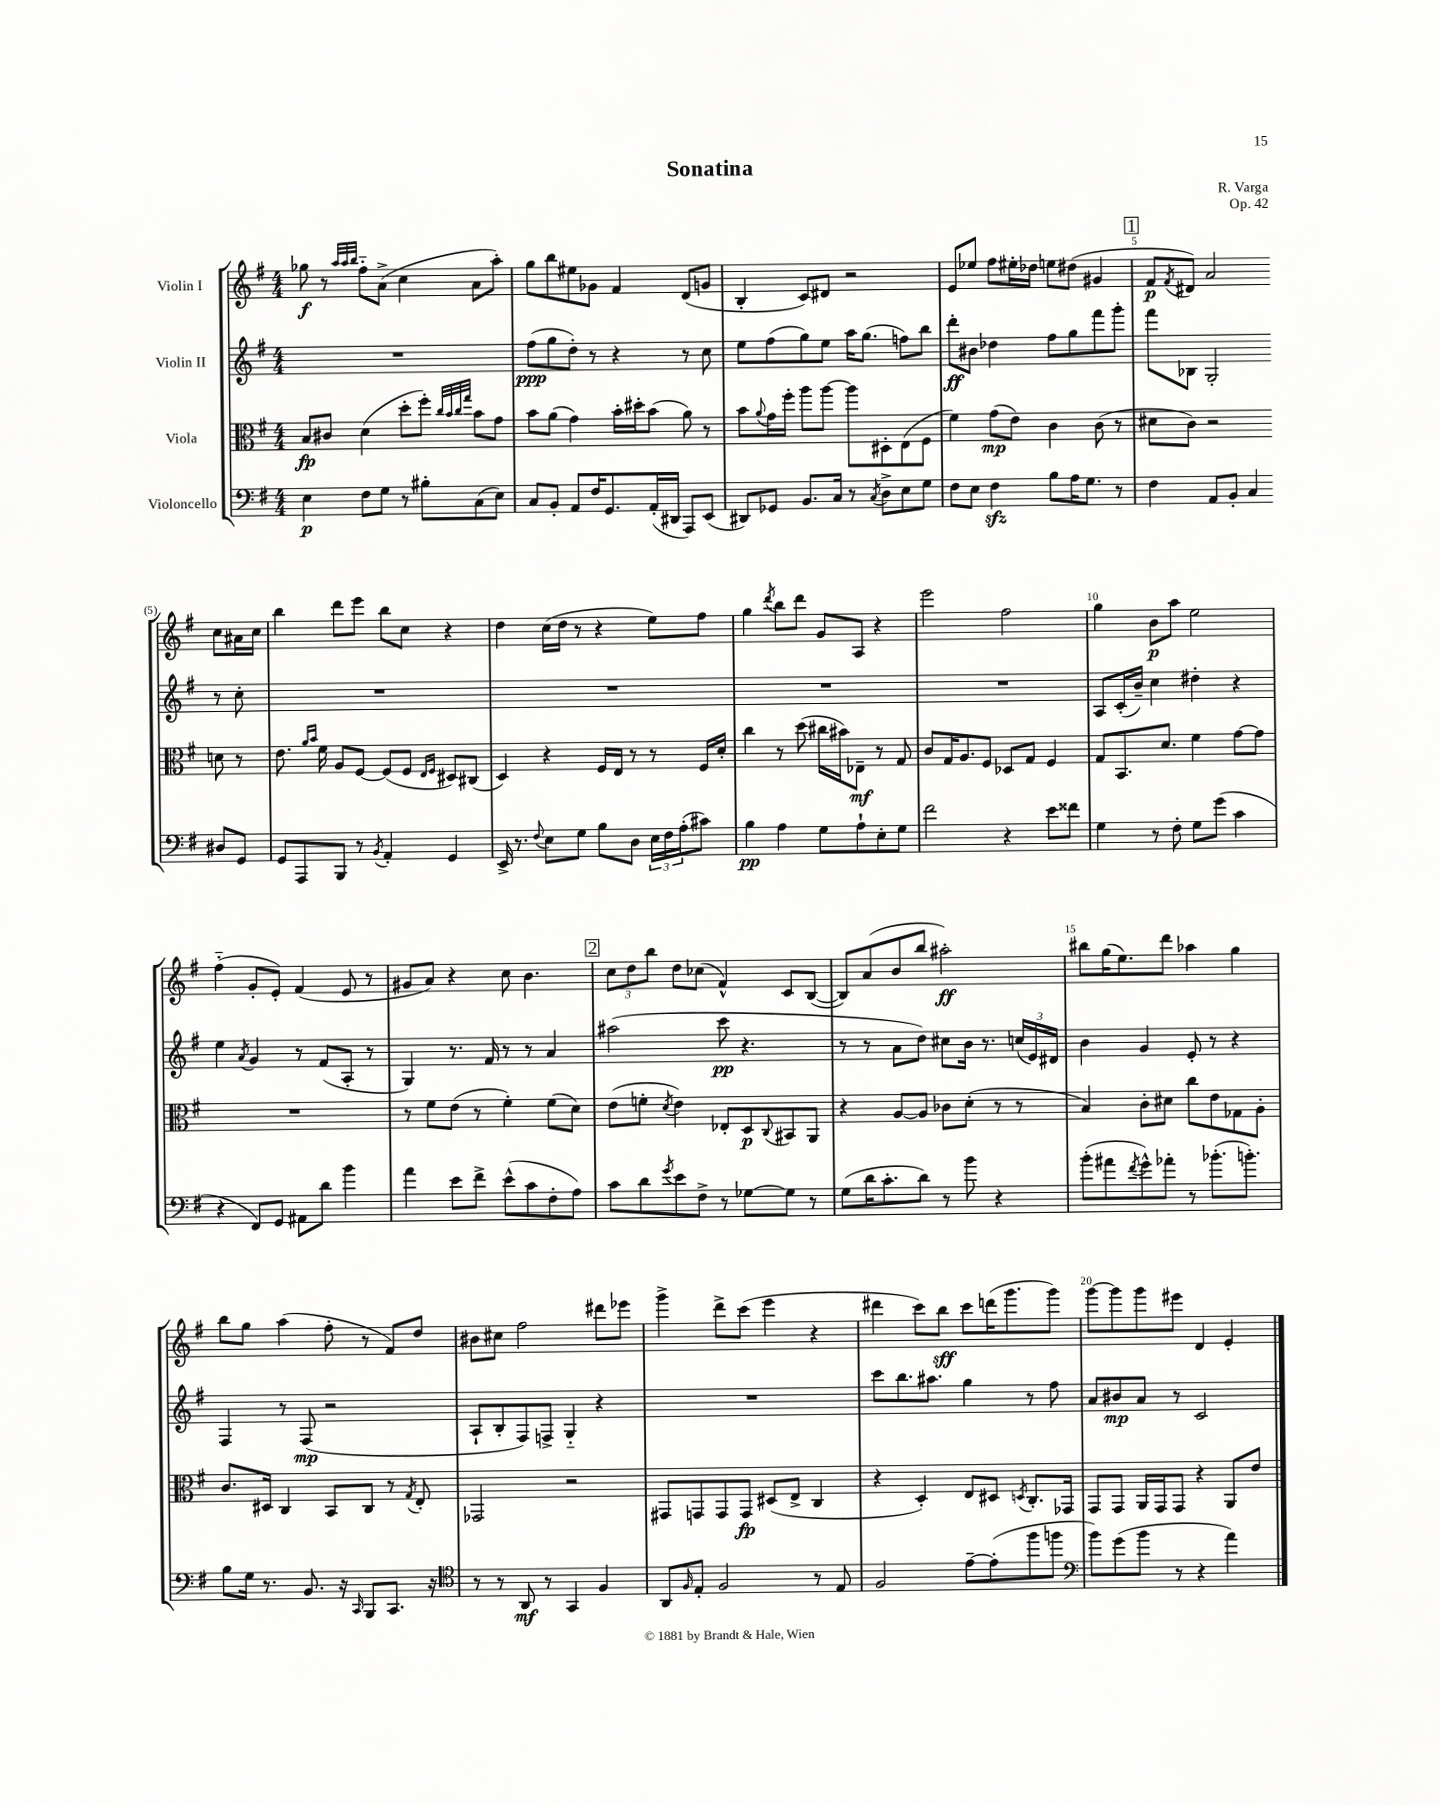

**kern	**dynam	**kern	**dynam	**kern	**dynam	**kern	**dynam
*part4	*part4	*part3	*part3	*part2	*part2	*part1	*part1
*staff4	*staff4	*staff3	*staff3	*staff2	*staff2	*staff1	*staff1
*I"Violoncello	*	*I"Viola	*	*I"Violin II	*	*I"Violin I	*
*clefF4	*	*clefC3	*	*clefG2	*	*clefG2	*
*k[f#]	*	*k[f#]	*	*k[f#]	*	*k[f#]	*
*M4/4	*	*M4/4	*	*M4/4	*	*M4/4	*
=1	=1	=1	=1	=1	=1	=1	=1
4E\	p	8B/L	fp	1r	.	8gg-X\	f
.	.	8c#X/J	.	.	.	8r	.
.	.	.	.	.	.	32qqaa/LLL	.
.	.	.	.	.	.	32qqaa/	.
.	.	.	.	.	.	32qqbb/JJJ	.
8F#\L	.	(4d\	.	.	.	8ff#\L	.
8G\J	.	.	.	.	.	(8a^\J	.
8r	.	8dd'\L	.	.	.	4cc\	.
8B#X'\L	.	8ff#'\J)	.	.	.	.	.
.	.	32qqcc/LLL	.	.	.	.	.
.	.	32qqb/	.	.	.	.	.
.	.	32qqcc/	.	.	.	.	.
.	.	32qqgg/JJJ	.	.	.	.	.
(8C\	.	8b\L	.	.	.	8a\L	.
8E\J)	.	8g\J	.	.	.	8aa'\J)	.
=2	=2	=2	=2	=2	=2	=2	=2
8C/L	.	8b\L	.	(8ff#\L	ppp	8gg\L	.
8BB'/J	.	(8a\J	.	8gg\	.	8bb\	.
8AA/L	.	4g\)	.	8dd'\J)	.	8ee#X\	.
16F#/K	.	.	.	8r	.	8g-X\J	.
8.GG/	.	.	.	.	.	.	.
.	.	16b'\LL	.	4r	.	4f#/	.
.	.	16dd#X'\J	.	.	.	.	.
(16AA'/L	.	(8b\J	.	.	.	.	.
16DD#X/JJ	.	.	.	.	.	.	.
8AAA/L)	.	8a\)	.	8r	.	(8d/L	.
(8EE/J	.	8r	.	8cc\	.	8gn/J	.
=3	=3	=3	=3	=3	=3	=3	=3
8DD#X/L)	.	8b\L	.	8ee\L	.	4B'/	.
.	.	8qqa/	.	.	.	.	.
8GG-X/J	.	16g\L	.	(8ff#\	.	.	.
.	.	16ff#'\JJ	.	.	.	.	.
8.BB/L	.	8aa\L	.	8gg\)	.	8c/L)	.
.	.	[8aa\J	.	8ee\J	.	8d#X/J	.
16C/Jk	.	.	.	.	.	.	.
8r	.	8aa\L]	.	16aa\KL	.	2r	.
.	.	.	.	(8.gg\J	.	.	.
8qC/	.	.	.	.	.	.	.
8D^\L	.	8D#X'\	.	.	.	.	.
8E\	.	(8E\	.	8ffn\L)	.	.	.
8G\J	.	8F#\J	.	8bb\J	.	.	.
=4	=4	=4	=4	=4	=4	=4	=4
8F#\L	.	4f#\)	.	8ddd'\L	ff	8e/L	.
8E\J	.	.	.	8b#X\J	.	8ee-X/J	.
4F#zz\	.	(8g\L	mp	4dd-X\	.	8ff#\L	.
.	.	8e\J)	.	.	.	16ee#X'\L	.
.	.	.	.	.	.	16dd-X\JJ	.
8B\L	.	4c\	.	8ff#\L	.	8een\L	.
16A\K	.	.	.	8gg\	.	(8dd#X\J	.
8.G\J	.	.	.	.	.	.	.
.	.	(8c\	.	8fff#\	.	4g#X/	.
8r	.	8r	.	8ggg'\J	.	.	.
!!LO:REH:place=s1:t=1
=5	=5	=5	=5	=5	=5	=5	=5
4F#\	.	8d#X\L	.	8fff#\L	.	8f#/L	p
.	.	.	.	.	.	8qf#/	.
.	.	8c\J)	.	8B-X\J	.	8d#X/J)	.
8AA/L	.	2r	.	2G'/	.	2a/	.
8BB'/J	.	.	.	.	.	.	.
4C/	.	.	.	.	.	.	.
8D#X/L	.	8dn\	.	8r	.	8cc\L	.
8GG/J	.	8r	.	8cc'\	.	16a#X\L	.
.	.	.	.	.	.	16cc\JJ	.
!!LO:LB:g=z
=6	=6	=6	=6	=6	=6	=6	=6
8GG/L	.	8.e\	.	1r	.	4bb\	.
8AAA/	.	.	.	.	.	.	.
.	.	16qqa/LL	.	.	.	.	.
.	.	16qqb/JJ	.	.	.	.	.
.	.	16f#\	.	.	.	.	.
8BBB/J	.	8A/L	.	.	.	8ddd\L	.
8r	.	[8F#/J	.	.	.	8eee\J	.
8qBB/	.	.	.	.	.	.	.
4AA'/	.	(8F#/L]	.	.	.	8bb\L	.
.	.	8F#/J	.	.	.	8cc\J	.
.	.	16qqE/LL	.	.	.	.	.
.	.	16qqF#/JJ	.	.	.	.	.
4GG/	.	8D#X/L)	.	.	.	4r	.
.	.	(8C#X/J	.	.	.	.	.
=7	=7	=7	=7	=7	=7	=7	=7
16EE^/	.	4D/)	.	1r	.	4dd\	.
8.r	.	.	.	.	.	.	.
8qqF#/	.	.	.	.	.	.	.
8E\L	.	4r	.	.	.	(16cc\LL	.
.	.	.	.	.	.	16dd\JJ	.
8G\J	.	.	.	.	.	8r	.
8B\L	.	16F#/LL	.	.	.	4r	.
.	.	16E/JJ	.	.	.	.	.
8D\J	.	8r	.	.	.	.	.
24E\LL	.	8r	.	.	.	8ee\L)	.
24F#\	.	.	.	.	.	.	.
(24A'\J	.	.	.	.	.	.	.
8c#X\J)	.	16F#/LL	.	.	.	8ff#\J	.
.	.	16d'/JJ	.	.	.	.	.
=8	=8	=8	=8	=8	=8	=8	=8
4B\	pp	4cc\	.	1r	.	4gg\	.
.	.	.	.	.	.	8qddd/	.
4A\	.	8r	.	.	.	8bb\L	.
.	.	(8dd\	.	.	.	8ddd\J	.
8G\L	.	16cc#X\LL	.	.	.	8g/L	.
.	.	16b#X\J)	.	.	.	.	.
8A`\	.	8E-X~\J	mf	.	.	8A/J	.
8E'\	.	8r	.	.	.	4r	.
8G\J	.	8G/	.	.	.	.	.
=9	=9	=9	=9	=9	=9	=9	=9
2f#\	.	8c/L	.	1r	.	2eee\	.
.	.	16G/K	.	.	.	.	.
.	.	8.A/	.	.	.	.	.
.	.	8F#/J	.	.	.	.	.
4r	.	8D-X/L	.	.	.	2ff#\	.
.	.	8G/J	.	.	.	.	.
8e\L	.	4F#/	.	.	.	.	.
8f##X\J	.	.	.	.	.	.	.
=10	=10	=10	=10	=10	=10	=10	=10
4G\	.	8G/L	.	8A/L	.	4gg\	.
.	.	8.BB/	.	(16c'/L	.	.	.
.	.	.	.	16b~/JJ)	.	.	.
8r	.	.	.	4cc\	.	8b\L	p
.	.	8.d/J	.	.	.	.	.
8F#'\	.	.	.	.	.	8aa\J	.
8G\L	.	4f#\	.	4dd#X'\	.	2ee\	.
(8g\J	.	.	.	.	.	.	.
4c\	.	[8g\L	.	4r	.	.	.
.	.	8g\J]	.	.	.	.	.
!!LO:LB:g=z
=11	=11	=11	=11	=11	=11	=11	=11
4r	.	1r	.	4ee\	.	(4ff#\	.
.	.	.	.	8qa/	.	.	.
8FF#/L)	.	.	.	4g/	.	8g'/L	.
8GG/J	.	.	.	.	.	8e'/J)	.
8AA#X\L	.	.	.	8r	.	(4f#/	.
8d\J	.	.	.	(8f#/L	.	.	.
4b\	.	.	.	8A'/J	.	8e/	.
.	.	.	.	8r	.	8r	.
=12	=12	=12	=12	=12	=12	=12	=12
4a\	.	8r	.	4G/)	.	8g#X/L	.
.	.	8f#\L	.	.	.	8a/J)	.
8e\L	.	(8e\J	.	8.r	.	4r	.
8f#^\J	.	8r	.	.	.	.	.
.	.	.	.	16f#/	.	.	.
(8e^^\L	.	4f#'\)	.	8r	.	8cc\	.
8c\	.	.	.	8r	.	4.b\	.
8F#'\	.	(8f#\L	.	4a/	.	.	.
8A\J)	.	8d\J)	.	.	.	.	.
!!LO:REH:place=s1:t=2
=13	=13	=13	=13	=13	=13	=13	=13
8c\L	.	(8e\L	.	(2aa#X\	.	12cc\L	.
.	.	.	.	.	.	12dd\	.
8d\	.	8fn'\J	.	.	.	.	.
.	.	.	.	.	.	12bb\J	.
8qg/	.	8qd/	.	.	.	.	.
8e\	.	4e\)	.	.	.	8dd\L	.
8F#^\J	.	.	.	.	.	(8cc-X\J	.
8r	.	8E-X'/L	.	8ccc\	pp	4f#^^/)	.
[8G-X\L	.	8D/	p	4.r	.	.	.
.	.	8qqC/	.	.	.	.	.
8G-\J]	.	8BB#X/	.	.	.	8c/L	.
8r	.	8AA/J	.	.	.	([8B/J	.
=14	=14	=14	=14	=14	=14	=14	=14
(8G\L	.	4r	.	8r	.	8B/L])	.
16d\K	.	.	.	8r	.	(8a/	.
8.c'\	.	.	.	.	.	.	.
.	.	[8A/L	.	8a\L	.	8b/	.
8d\J)	.	8A/J]	.	8dd\J)	.	8bb/J	.
8r	.	8c-X\L	.	8cc#X\L	.	2aa#X'\)	ff
8b\	.	(8d'\J	.	16b\Jk	.	.	.
.	.	.	.	8.r	.	.	.
4r	.	8r	.	.	.	.	.
.	.	8r	.	(24ccn/LL	.	.	.
.	.	.	.	24e/)	.	.	.
.	.	.	.	24d#X/JJ	.	.	.
=15	=15	=15	=15	=15	=15	=15	=15
(8b'\L	.	4B/)	.	4b\	.	8bb#X\L	.
8a#X\	.	.	.	.	.	(16gg\K	.
.	.	.	.	.	.	8.ee\)	.
8qf#/	.	.	.	.	.	.	.
8g^^\)	.	8c'\L	.	4g/	.	.	.
8a-X'\J	.	8d#X\J	.	.	.	8ddd\J	.
8r	.	8cc\L	.	8e'/	.	4aa-X\	.
(8.b-X'\L	.	8e\	.	8r	.	.	.
.	.	8G-X\	.	4r	.	4gg\	.
8.bn'\J)	.	.	.	.	.	.	.
.	.	8A'\J	.	.	.	.	.
!!LO:LB:g=z
=16	=16	=16	=16	=16	=16	=16	=16
8B\L	.	8.c/L	.	4F#/	.	8bb\L	.
16G\Jk	.	.	.	.	.	8gg\J	.
8.r	.	16D#X/Jk	.	.	.	.	.
.	.	4C/	.	8r	.	(4aa\	.
8.BB/	.	.	.	(8F#/	mp	.	.
.	.	8BB/L	.	2r	.	8ff#'\	.
16r	.	.	.	.	.	.	.
16qqCC/	.	.	.	.	.	.	.
8BBB/L	.	8C/J	.	.	.	8r	.
8.CC/J	.	8r	.	.	.	8f#/L)	.
.	.	8qG/	.	.	.	.	.
.	.	8E'/	.	.	.	8dd/J	.
16r	.	.	.	.	.	.	.
=17	=17	=17	=17	=17	=17	=17	=17
*clefC4	*	*	*	*	*	*	*
8r	.	2GG-X/	.	8A`/L	.	8b#X\L	.
8r	.	.	.	8B'/	.	8cc#X\J	.
8AA/	mf	.	.	8F#/)	.	2ff#\	.
8r	.	.	.	8Fn^/J	.	.	.
4GG/	.	2r	.	4G/	.	.	.
4F#/	.	.	.	4r	.	8ddd#X\L	.
.	.	.	.	.	.	8eee-X\J	.
=18	=18	=18	=18	=18	=18	=18	=18
8AA/L	.	8GG#X/L	.	1r	.	4ggg^\	.
16qqF#/	.	.	.	.	.	.	.
8E'/J	.	8GGn/	.	.	.	.	.
2F#/	.	8GG/	.	.	.	8ddd^\L	.
.	.	8GG/J	fp	.	.	(8ccc\J	.
.	.	(8D#X/L	.	.	.	4eee\	.
.	.	8E^/J	.	.	.	.	.
8r	.	4C/	.	.	.	4r	.
8E/	.	.	.	.	.	.	.
=19	=19	=19	=19	=19	=19	=19	=19
2F#/	.	4r	.	8ccc\L	.	4ddd#X\	.
.	.	.	.	8.bb\	.	.	.
.	.	4D'/)	.	.	.	8ccc\L)	.
.	.	.	.	8.aa#X\J	.	.	.
.	.	.	.	.	.	8bb\J	sff
[8e~\L	.	8E/L	.	4gg\	.	8ccc\L	.
(8e'\]	.	8D#X/J	.	.	.	(16dddn\K	.
.	.	.	.	.	.	8.ggg\	.
.	.	8qDn/	.	.	.	.	.
8ff#\	.	8.C'/L	.	8r	.	.	.
8ffn\J	.	.	.	8ff#\	.	8ggg\J)	.
.	.	16GG-X/Jk	.	.	.	.	.
=20	=20	=20	=20	=20	=20	=20	=20
*clefF4	*	*	*	*	*	*	*
8b\L)	.	8GG/L	.	8a/L	.	[8ggg\L	.
(8g\	.	8GG/J	.	8b#X/	mp	8ggg\]	.
8b\J	.	16AA/LL	.	8a/J	.	8ggg\	.
.	.	16GG/J	.	.	.	.	.
8r	.	8GG/J	.	8r	.	8eee#X\J	.
4r	.	4r	.	2c/	.	4d/	.
4a\)	.	8AA/L	.	.	.	4e'/	.
.	.	8e/J	.	.	.	.	.
==	==	==	==	==	==	==	==
*-	*-	*-	*-	*-	*-	*-	*-
